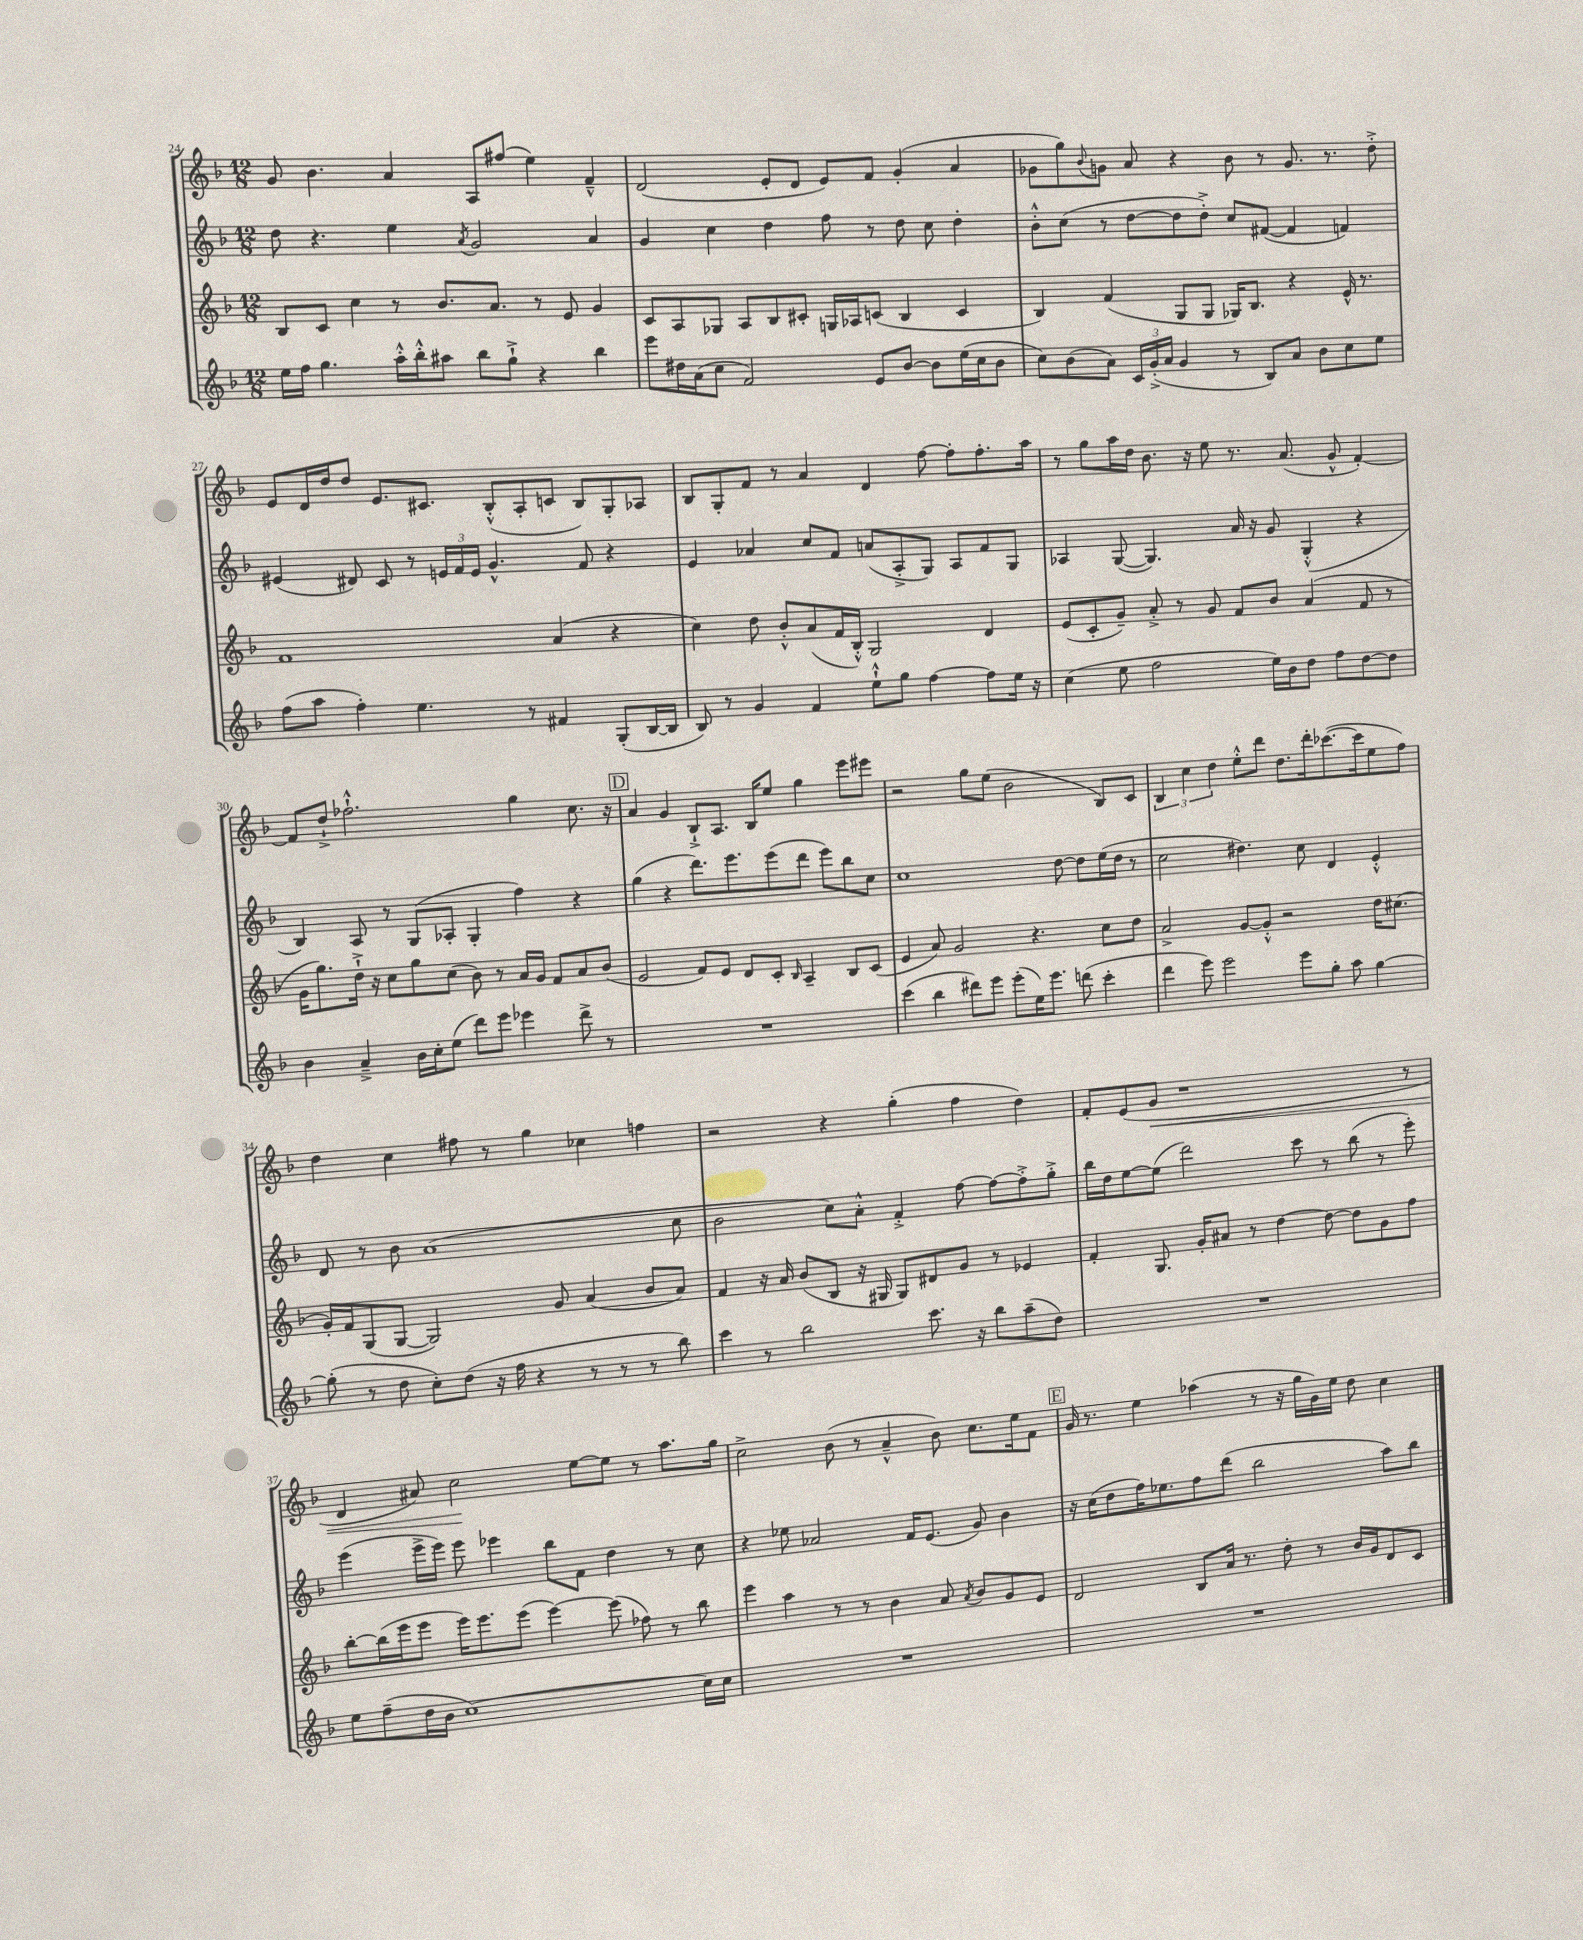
<<
\new StaffGroup <<
\new Staff = "s0" {
    \clef treble \key f \major \numericTimeSignature \time 12/8
    g'8 bes'4. a'4 a8 fis''8( e''4) f'4---^ |
    d'2( e'8-. d'8 e'8) f'8 g'4-.( a'4 |
    ges'8 g''8) \appoggiatura { bes'8 } g'8 a'8 r4 bes'8 r8 g'8. r8. d''8-.-> |
    e'8 d'16 d''16 d''8 e'8. cis'8. bes8-.-^( a8-. c'8 bes8) g8-. aes8 |
    bes8 g8-. f'8 r8 a'4 d'4 f''8~ f''8-. f''8.-. a''16 |
    r8 g''8 a''16 d''16 bes'8. r16 e''8 r8. a'8.( g'8-^ f'4~-.) |
    f'8 d''8-!-> fes''2.-!-^ g''4 c''8. r16 |
    \mark \markup { \box "D" } a'4 g'4 bes8-!-> a8. bes16 e''8 g''4 e'''8 eis'''8 |
    r2 g''8 e''8( bes'2 bes8) c'8 |
    \tuplet 3/2 { bes4 c''4 d''4 } e''8-.-^ d'''8 d''8. d'''16-. ces'''8.~( ces'''16 e''8 f''8) |
    d''4 c''4 fis''8 r8 g''4 ces''4 f''4 |
    r2 r4 g''4-.( f''4 d''4) |
    f'8-. e'8( g'8\< r1 r8 |
    d'4 ais'8) c''2\! e''8~ e''8 r8 a''8. g''16 |
    c''2-> bes'8( r8 a'4---^ bes'8) c''8. e''16 f'8 |
    \mark \markup { \box "E" } g'16 r8. e''4 aes''4( r8 r16 g''16 g'16) e''16 d''8 c''4 \bar "|." |
}
\new Staff = "s1" {
    \clef treble \key f \major \numericTimeSignature \time 12/8
    d''8 r4. e''4 \acciaccatura { a'8 } g'2 a'4 |
    g'4 c''4 d''4 f''8 r8 d''8 c''8 d''4-. |
    bes'8-.-^ c''8( r8 d''8~ d''8 d''8-.->) c''8 fis'8~( fis'4 f'4) |
    eis'4( dis'8) c'8 r8 \tuplet 3/2 { e'16 f'16 e'16 } g'4.-^ f'8 r4 |
    e'4 aes'4 c''8 f'8 a'8( a8-.-> g8) a8 f'8 g8 |
    aes4 g8~( g4.) a'16 r16 g'8 g4-.-^( r4 |
    bes4) a8 r8 g8( aes8-. g4-. f''4) r4 |
    \mark \markup { \box "D" } g''4( r4 d'''8.) e'''8. e'''8( d'''8 e'''8) bes''8 c''8 |
    c''1 d''8~ d''8 e''16( d''16 r8 |
    c''2 dis''4.) c''8 d'4 e'4-.-^ |
    d'8 r8 bes'8 a'1( c''8 |
    bes'2 c''8) a'8-.-^ f'4-.-> f''8~ f''8~ f''8-.-> g''8-.-> |
    bes''16 d''16 e''8~ e''8( d'''2) c'''8 r8 bes''8( r8 e'''8-.) |
    e'''4( e'''16-> e'''16) e'''8 ees'''4 bes''8 f'8 d''4 r8 c''8 |
    r4 ees''8 aes'2 f'16 e'8.( g'8) bes'4 |
    \mark \markup { \box "E" } r16 c''16( d''8 f''16) ees''8. f''8 d'''8( bes''2 a''8) bes''8 \bar "|." |
}
\new Staff = "s2" {
    \clef treble \key f \major \numericTimeSignature \time 12/8
    bes8 c'8 c''4 r8 bes'8. a'8. r8 e'8 g'4 |
    c'8 a8 ges8 a8 bes8 cis'8-. g16 aes16 c'8( bes4 c'4 |
    bes4) f'4( g8 g8 ges16) bes8. r4 e'16-^ r8. |
    f'1 a'4( r4 |
    c''4) d''8 bes'8-.-^ a'8( f'16 bes16-.-^) g2 d'4 |
    e'8( c'8-. g'8--) a'8-.-> r8 g'8 f'8 bes'8 a'4( f'8 r8 |
    g'16 g''8.) d''16-!-> r16 c''8 g''8 c''8( bes'8) r8 a'16 g'16 f'8 a'8 bes'8( |
    \mark \markup { \box "D" } e'2 f'8) e'8 d'8 c'8-. \grace { bes16 } a4-- bes8 c'8( |
    e'4 a'8) g'2 r4. c''8 d''8 |
    a'2-> g'8~ g'8-.-^ r2 d''16 cis''8.( |
    g'16-.) f'16 g8( g8~ g2) g'8 a'4( bes'8 a'8) |
    f'4 r16 a'16 bes'8( bes8 r16 gis16 gis8) dis'8 g'8 r8 ees'4 |
    f'4-. g8. g'16-. ais'8 r8 d''4~ d''8~ d''8 g'8 f''8 |
    bes''8~-. bes''16( e'''16 e'''8 e'''16) e'''8. e'''8( e'''4~) e'''8( fes''8) r8 bes''8 |
    e'''4 a''4 r8 r8 bes'4 a'8 \acciaccatura { a'8 } bes'8 g'8 e'8 |
    \mark \markup { \box "E" } d'2 bes8 a'16 r8. d''8-. r8 bes'16 g'16 d'8 c'8 \bar "|." |
}
\new Staff = "s3" {
    \clef treble \key f \major \numericTimeSignature \time 12/8
    e''16 f''16 g''4. a''16-.-^ bes''16-.-^ ais''8 bes''8 g''8-!-> r4 bes''4 |
    e'''8 dis''16 a'16( c''8 f'2) e'8 bes'8~ bes'8 e''16( c''16 bes'8 |
    c''8) bes'8( a'8) \tuplet 3/2 { c'16 g'16-.->( a'16 } g'4 r8 bes8) a'8 bes'8 c''8 e''8 |
    f''8( a''8 f''4-.) e''4. r8 fis'4 g8-.( bes16~ bes16 |
    bes8) r8 g'4 f'4 e''8-!-^ g''8 f''4~ f''8 e''16 r16 |
    c''4( e''8 f''2 e''16) bes'16 d''8 f''8 d''8~ d''8 |
    bes'4 a'4---> bes'16 c''16-. e''8( d'''8) e'''8 ees'''4 d'''8-> r8 |
    \mark \markup { \box "D" } R1. |
    c'''4( bes''4 dis'''8) e'''8 e'''8-.( e''16) e'''8. d'''8( c'''4-. |
    d'''4 e'''8) e'''2 e'''8 g''8-. a''8 g''4~ |
    g''8-.( r8 d''8 c''8-.) d''8( r16 f''16 r4 r8 r8 r8 bes''8) |
    c'''4 r8 bes''2 c'''8. r16 bes''8 a''8--( d''8) |
    R1. |
    e''8 f''8--( d''16 bes'16 c''1~) c''16 c''16 |
    R1. |
    \mark \markup { \box "E" } R1. \bar "|." |
}
>>
>>
\layout { \context { \Score currentBarNumber = #24 } }
